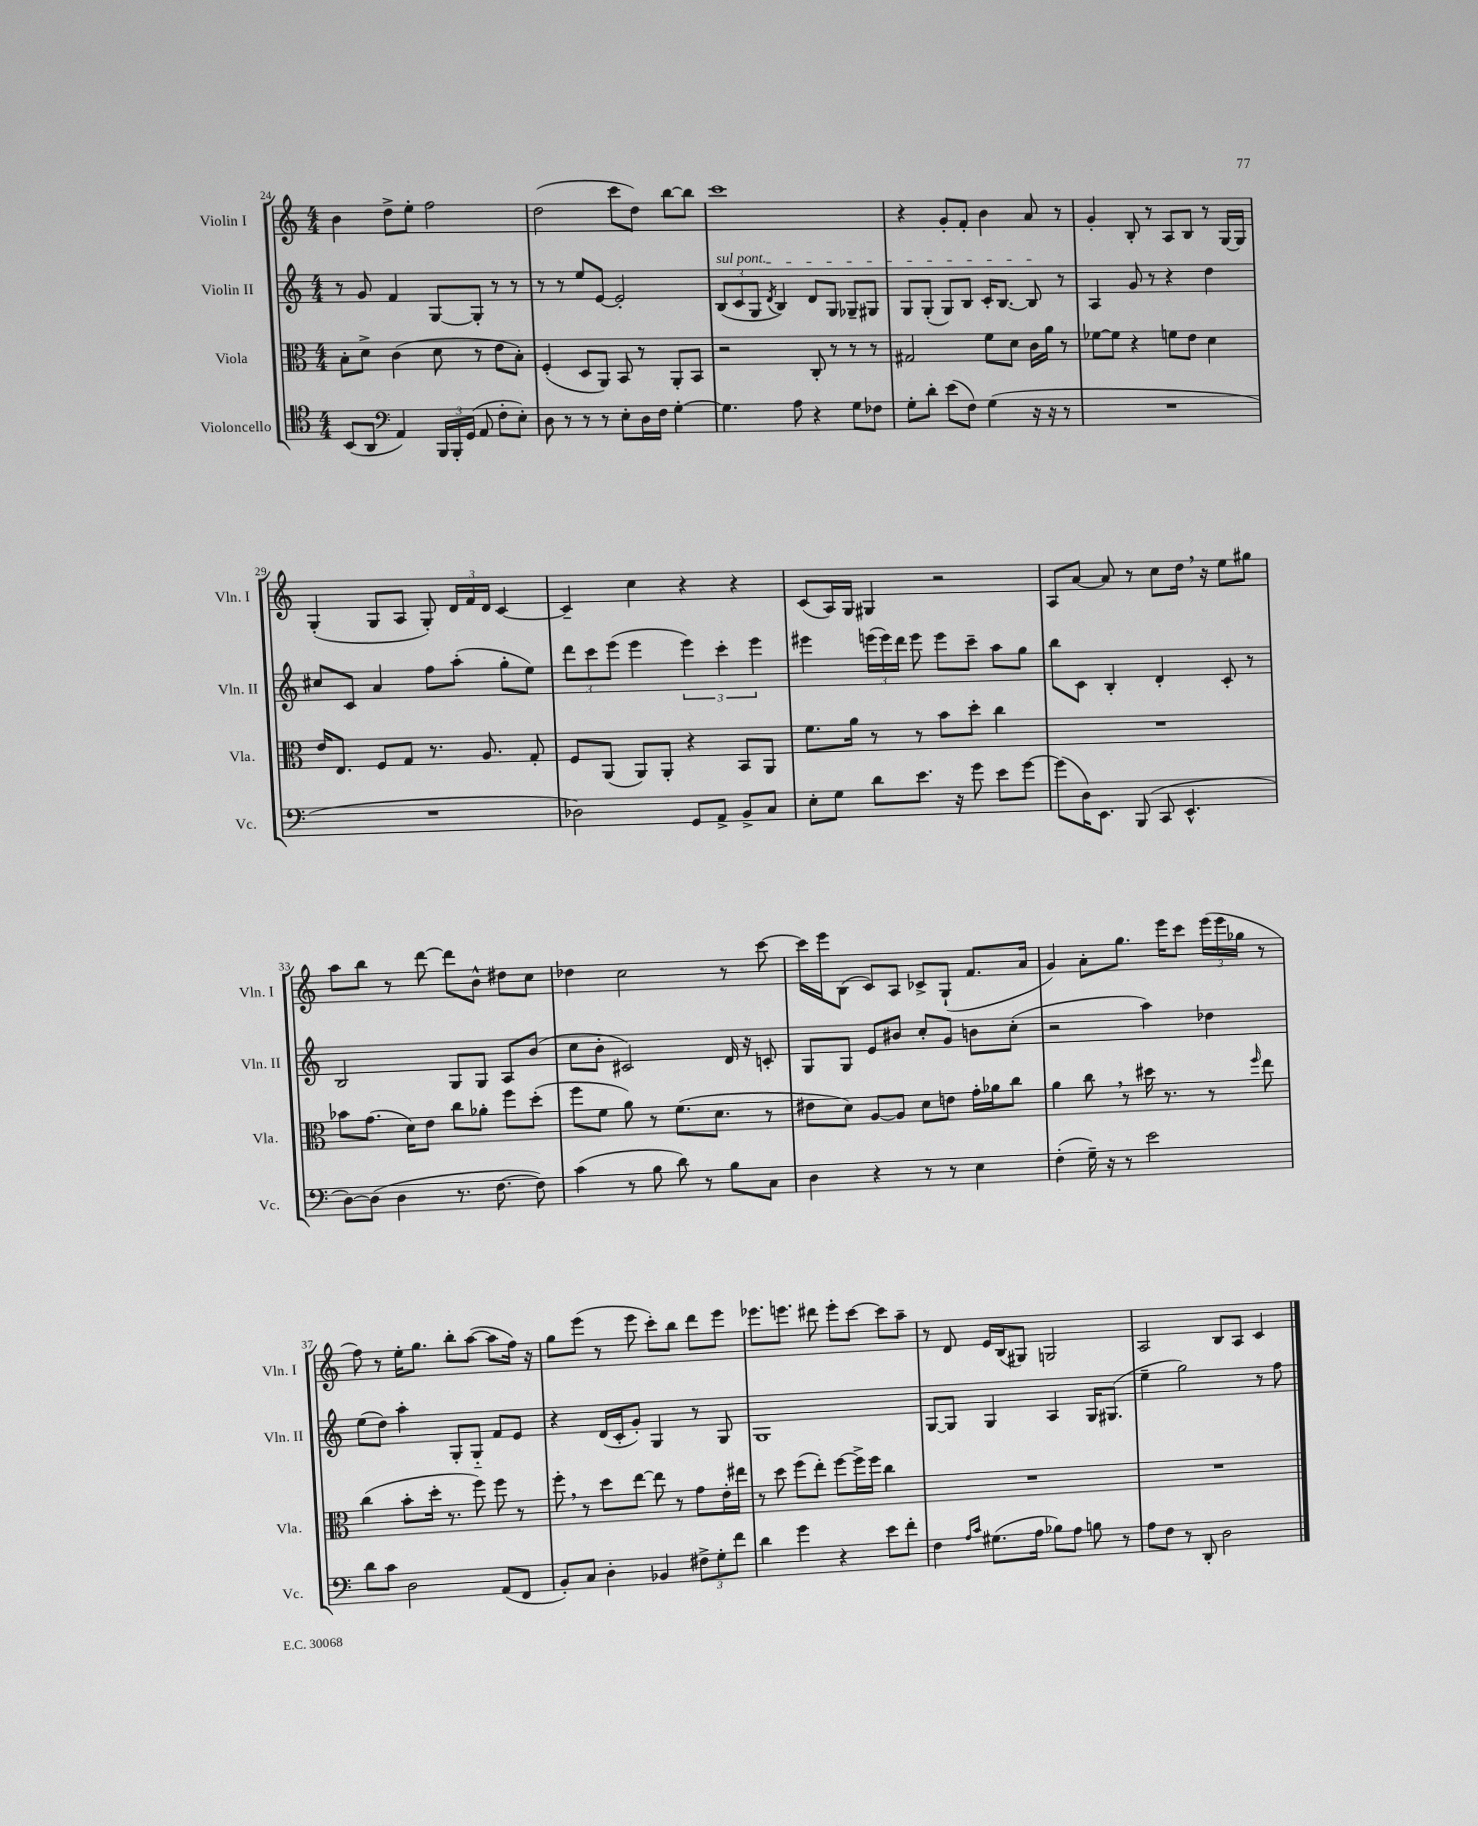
<<
\new StaffGroup <<
\new Staff = "s0" \with { instrumentName = "Violin I" shortInstrumentName = "Vln. I" } {
    \clef treble \key c \major \numericTimeSignature \time 4/4
    \autoBeamOff b'4 d''8[-> e''8]-. f''2 |
    d''2( c'''8[ d''8]) b''8[~ b''8] |
    c'''1 |
    r4 g'8[-. f'8]-. b'4 a'8 r8 |
    g'4-. b8-. r8 a8[ b8] r8 g16[~ g16] |
    g4-.( g8[ a8] g8-.) \tuplet 3/2 { d'16[ f'16 d'16] } c'4~ |
    c'4-- c''4 r4 r4 |
    c'8[( a16) g16] gis4 r2 |
    a8[ a'8]~ a'8 r8 c''8[ d''16] \breathe r16 e''8[ gis''8] |
    a''8[ b''8] r8 d'''8~ d'''8[ b'8]-^ dis''8[ c''8] |
    des''4 c''2 r8 c'''8~ |
    c'''16[ e'''16 b8]( c'8[) a8] ces'8[-> g8]-!( f'8.[ a'16] |
    g'4) a'8[-. g''8.] e'''16[ c'''8] \tuplet 3/2 { e'''16[( e'''16 ges''16] } r8 |
    f''8) r8 e''16[-. g''8.] b''8[-. a''8]~( a''8[ f''16]) r16 |
    g''8[ e'''8]( r8 e'''8 c'''8[-.) b''8] d'''8[ e'''8] |
    ees'''8.[ e'''8.] dis'''8 e'''8[-. c'''8]~ c'''8[ a''8]-- |
    r8 d'8 e'16[ b16( gis8]) g2 |
    a2 b8[ a8] c'4 \bar "|." |
}
\new Staff = "s1" \with { instrumentName = "Violin II" shortInstrumentName = "Vln. II" } {
    \clef treble \key c \major \numericTimeSignature \time 4/4
    \autoBeamOff r8 g'8 f'4 g8[~ g8]-. r8 r8 |
    r8 r8 e''8[ e'8]~ e'2-. |
    \tuplet 3/2 { \once \override TextSpanner.bound-details.left.text = \markup { \italic "sul pont." } b8[\startTextSpan( c'8 g8] } \acciaccatura { d'8 } b4) d'8[ g8] ges8[-- gis8] |
    g8[ g8]-.( g8[) b8] c'16[-. b8.]~ b8\stopTextSpan r8 |
    a4 g'8 r8 r4 d''4 |
    cis''8[ c'8] a'4 f''8[ a''8]-.( g''8[-. e''8]) |
    \tuplet 3/2 { d'''8[ c'''8 e'''8]( } e'''4 \tuplet 3/2 { e'''4) c'''4-. e'''4 } |
    eis'''4 \tuplet 3/2 { e'''16[( e'''16) d'''16] } e'''8 e'''8[ c'''8]-- a''8[ g''8] |
    b''8[ c'8] b4-. d'4-. c'8-. r8 |
    b2 g8[ g8] a8[ b'8]( |
    c''8[ b'8]-. cis'2) d'16 r16 c'8-. |
    g8[ g8] e'8[ bis'8] c''8[-. g'8] b'8[ c''8]-.( |
    r2 a''4) des''4 |
    e''8[( d''8]) a''4-. g8[-. g8]-_ f'8[ e'8] |
    r4 d'16[( c'16-. g'8]-.) g4 r8 g8 |
    g1 |
    g8[~ g8] g4 a4 g16[ gis8.]( |
    e''4-- g''2) r8 f''8 \bar "|." |
}
\new Staff = "s2" \with { instrumentName = "Viola" shortInstrumentName = "Vla." } {
    \clef alto \key c \major \numericTimeSignature \time 4/4
    \autoBeamOff b8[-. d'8]-> c'4( d'8 r8 e'8[ b8]-.) |
    f4-.( d8[ a,8]) b,8 r8 a,8[-. b,8] |
    r2 c8-. r8 r8 r8 |
    gis2 f'8[ d'8] c'16[ a'16] r8 |
    fes'8[~ fes'8] r4 f'8[ e'8] d'4 |
    e'16[ e8.] f8[ g8] r8. a8. g8-. |
    f8[ a,8]( a,8[) a,8]-. r4 b,8[ a,8] |
    f'8.[ a'16] r8 r8 b'8[ d''8]-. c''4 |
    R1 |
    bes'8[ g'8.]( d'16[) e'8] c''8[ aes'8]-. f''8[ d''8]-.( |
    f''8[ f'8] a'8) r8 f'8.[( d'8.] r8 |
    eis'8[ d'8]) a8[~ a8] d'8[ e'8] g'16[-. aes'16 c''8] |
    a'4 c''8 \breathe r8 dis''16 r8. r8 \grace { f''16 } e''8 |
    c''4( b'8[-. d''16]-. r8. f''8) f''8 r8 |
    f''8-. \breathe r8 d''8[ e''8]~ e''8 r8 g'8[ e'16-. eis''16] |
    r8 d''8 f''8[( e''8]-.) f''8[~ f''16-> f''16] c''4 |
    R1 |
    R1 \bar "|." |
}
\new Staff = "s3" \with { instrumentName = "Violoncello" shortInstrumentName = "Vc." } {
    \clef tenor \key c \major \numericTimeSignature \time 4/4
    \autoBeamOff b,8[( a,8] \clef bass a,4) \tuplet 3/2 { b,,16[ b,,16-. g,16]( } a,8 f8[-. e8]-.) |
    d8 r8 r8 r8 e8[-. d16 f16] g4~-. |
    g4. a8 r4 g8[ fes8] |
    g8[-. d'8]-. e'8[( f8]) g4( r16 r16 r8 |
    R1 |
    R1 |
    des2) g,8[ a,8]-> b,8[-> c8] |
    e8[-. g8] d'8[ e'8.] r16 g'8 e'8[ g'8]~ |
    g'8[( d16) e,8.] b,,8( c,8 e,4.-^ |
    d8[~) d8]( d4 r8. f8.~ f8) |
    c'4( r8 b8 d'8) r8 b8[ c8] |
    d4 r4 r8 r8 e4 |
    f4-.( g16--) r16 r8 e'2 |
    d'8[ c'8] d2 a,8[( f,8] |
    b,8[-.) c8] d4-. bes,4 \tuplet 3/2 { fis8[-> g8-. f'8] } |
    d'4 g'4 r4 e'8[ f'8]-. |
    f4 \grace { a16[ c'16] } gis8.[( a16] bes8[) a8] b8 r8 |
    a8[ f8] r8 d,8-. d2 \bar "|." |
}
>>
>>
\layout { \context { \Score currentBarNumber = #24 } }
